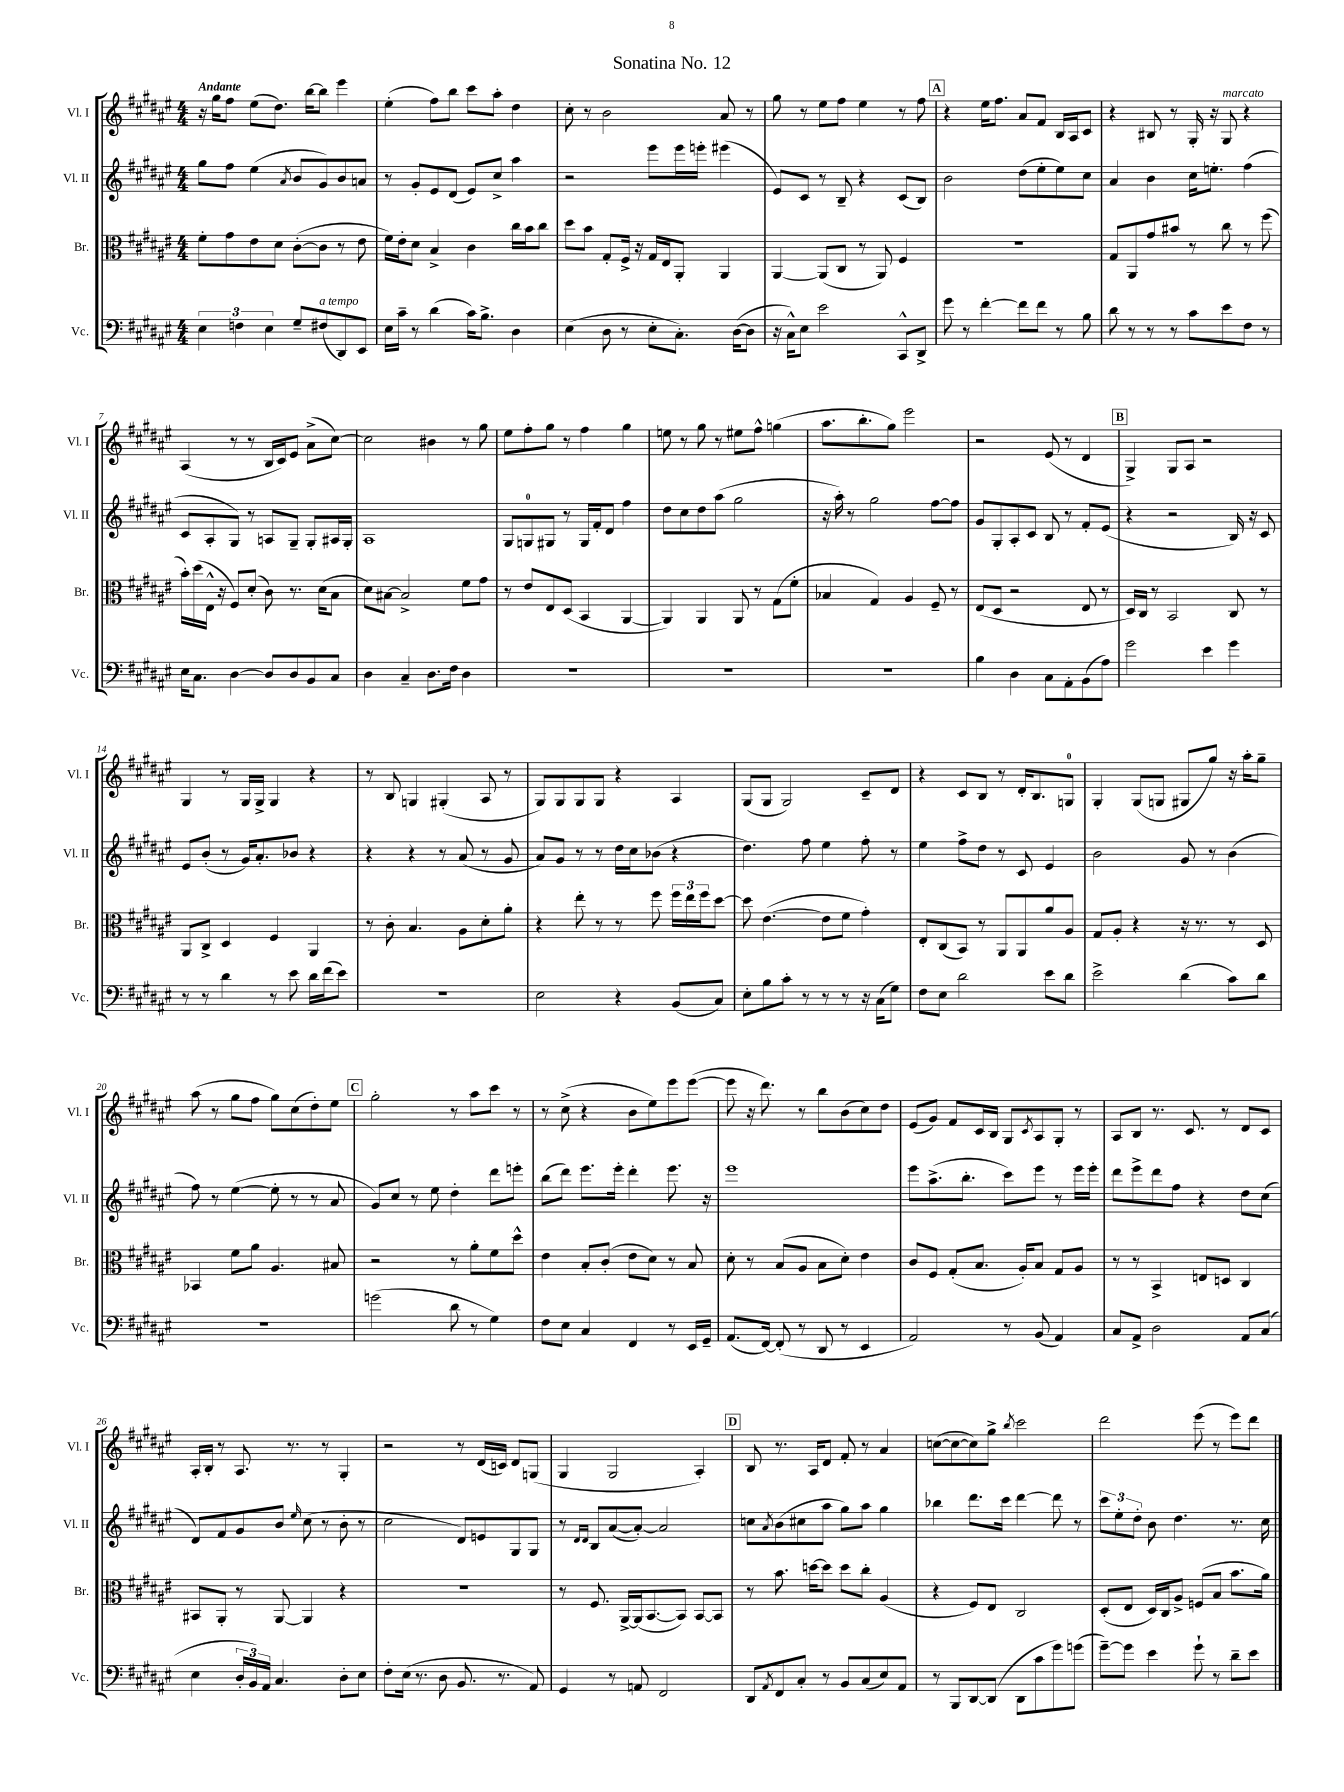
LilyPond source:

\header { title = "Sonatina No. 12" }
<<
\new StaffGroup <<
\new Staff = "s0" \with { instrumentName = "Vl. I" shortInstrumentName = "Vl. I" } {
    \clef treble \key fis \major \numericTimeSignature \time 4/4 \tempo "Andante"
    r16 gis''16 fis''8 eis''8( dis''8.) b''16~ b''8 eis'''4 |
    eis''4-.( fis''8) b''8 cis'''8 ais''8-. dis''4 |
    cis''8-. r8 b'2 ais'8 r8 |
    gis''8 r8 eis''8 fis''8 eis''4 r8 fis''8 |
    \mark \markup { \box "A" } r4 eis''16 fis''8. ais'8 fis'8 b16 ais16 cis'8 |
    r4 bis8 r8 gis16-. r16 gis8^\markup { \italic "marcato" } r4 |
    ais4( r8 r8 b16 cis'16) eis'8 ais'8->( cis''8~) |
    cis''2 bis'4 r8 gis''8 |
    eis''8 fis''8-. gis''8 r8 fis''4 gis''4 |
    e''8 r8 gis''8 r8 eis''8 fis''8-^ g''4( |
    ais''8. b''8.-. gis''8) eis'''2 |
    r2 eis'8( r8 dis'4 |
    \mark \markup { \box "B" } gis4->) gis8 ais8 r2 |
    gis4 r8 gis16 gis16-> gis4 r4 |
    r8 b8 g4 gis4-.( ais8 r8 |
    gis8) gis8 gis8 gis8 r4 ais4 |
    gis8( gis8 gis2) cis'8-- dis'8 |
    r4 cis'8 b8 r8 dis'16-. b8. g8-0 |
    gis4-. gis8( g8 gis8 gis''8) r16 ais''16-. gis''8-- |
    ais''8( r8 gis''8 fis''8 gis''8) cis''8( dis''8-.) eis''8 |
    \mark \markup { \box "C" } gis''2-. r8 ais''8 cis'''8 r8 |
    r8 cis''8->( r4 b'8 eis''8) eis'''8 eis'''8~( |
    eis'''8 r16 dis'''8.) r8 b''8 b'8( cis''8) dis''8 |
    eis'8( gis'8) fis'8 cis'16 b16 gis8 \acciaccatura { cis'8 } ais8 gis8-. r8 |
    ais8 b8 r8. cis'8. r8 dis'8 cis'8 |
    ais16-. b16-. r8 ais8. r8. r8 gis4-. |
    r2 r8 dis'16( c'16) dis'8 g8( |
    gis4 gis2 ais4-.) |
    \mark \markup { \box "D" } b8 r8. ais16 dis'8 fis'8-. r8 ais'4 |
    c''8~( c''8~ c''8) gis''8-> \acciaccatura { b''8 } cis'''2 |
    dis'''2 eis'''8( r8 eis'''8) dis'''8 \bar "|." |
}
\new Staff = "s1" \with { instrumentName = "Vl. II" shortInstrumentName = "Vl. II" } {
    \clef treble \key fis \major \numericTimeSignature \time 4/4
    gis''8 fis''8 eis''4( \acciaccatura { ais'8 } b'8 gis'8) b'8 a'8 |
    r8 gis'8-. eis'8 dis'8( eis'8) cis''8-> ais''4 |
    r2 eis'''8 eis'''16 e'''16-. eis'''4( |
    eis'8) cis'8 r8 b8-- r4 cis'8( b8) |
    \mark \markup { \box "A" } b'2 dis''8( eis''8-. eis''8) cis''8 |
    ais'4 b'4 cis''16 e''8.-. fis''4( |
    cis'8 ais8-. gis8) r8 a8 gis8-- gis8-. ais16 gis16-. |
    ais1 |
    gis8 g8-0 gis8 r8 gis16 fis'16-. dis'8 fis''4 |
    dis''8 cis''8 dis''8 ais''8( gis''2 |
    r16 ais''16-.) r8 gis''2 fis''8~ fis''8 |
    gis'8 gis8-. ais8-. cis'8 b8 r8 fis'8-. eis'8( |
    \mark \markup { \box "B" } r4 r2 b16) r16 cis'8 |
    eis'8 b'8-.( r8 gis'16) ais'8.-. bes'8 r4 |
    r4 r4 r8 ais'8( r8 gis'8 |
    ais'8) gis'8 r8 r8 dis''16 cis''16 bes'8( r4 |
    dis''4.) fis''8 eis''4 fis''8-. r8 |
    eis''4 fis''8-> dis''8 r8 cis'8 eis'4 |
    b'2 gis'8 r8 b'4( |
    fis''8) r8 eis''4~( eis''8-. r8 r8 ais'8 |
    \mark \markup { \box "C" } gis'8) cis''8 r8 eis''8 dis''4-. dis'''8 e'''8-. |
    b''8( dis'''8) eis'''8. eis'''16-. dis'''4-. eis'''8. r16 |
    eis'''1 |
    eis'''8 ais''8.->( b''8.-. cis'''8) eis'''8 r8 eis'''16 eis'''16-. |
    dis'''8 eis'''8-> dis'''8 fis''8 r4 dis''8 cis''8( |
    dis'8) fis'8 gis'8 b'8 \grace { eis''16 } cis''8( r8 b'8-. r8 |
    cis''2 dis'8) e'8 gis8 gis8 |
    r8 \grace { dis'16 dis'16 } b8 ais'8~( ais'8~-.) ais'2 |
    \mark \markup { \box "D" } c''8 \acciaccatura { ais'8 } b'8( cis''8 ais''8 gis''8) ais''8 gis''4 |
    bes''4 dis'''8. cis'''16 dis'''4~ dis'''8 r8 |
    \tuplet 3/2 { cis'''8 eis''8-. dis''8-. } b'8 dis''4. r8. cis''16 \bar "|." |
}
\new Staff = "s2" \with { instrumentName = "Br." shortInstrumentName = "Br." } {
    \clef alto \key fis \major \numericTimeSignature \time 4/4
    fis'8-. gis'8 eis'8 dis'8 cis'8~-.( cis'8 r8 eis'8 |
    fis'16) eis'16-. dis'8 b4-> cis'4 cis''16 b'16 cis''8 |
    dis''8 b'8 gis8-. fis16-> r16 gis16 eis16 ais,8-. ais,4 |
    ais,4~ ais,8( cis8 r8 ais,8) fis4 |
    \mark \markup { \box "A" } R1 |
    gis8 ais,8 gis'8 bis'8 r8 cis''8 r8 fis''8( |
    b'16-.) dis''16( eis16-^ r16 fis8) dis'8-.( cis'8) r8. dis'16( b8 |
    dis'8) bis8~ bis2-> fis'8 gis'8 |
    r8 eis'8 eis8 dis8( b,4 ais,4~ |
    ais,4) ais,4 ais,8 r8 gis8( fis'8-. |
    bes4 gis4) ais4 fis8-- r8 |
    eis8( dis8 r2 eis8 r8 |
    \mark \markup { \box "B" } dis16) cis16 r8 b,2 cis8 r8 |
    ais,8 cis8-> dis4 fis4 ais,4 |
    r8 cis'8-. b4. ais8 dis'8-. ais'8-. |
    r4 eis''8-. r8 r8 fis''8 \tuplet 3/2 { fis''16 eis''16 fis''16 } dis''8~ |
    dis''8 eis'4.~( eis'8 fis'8 gis'4-.) |
    eis8-. cis8( b,8) r8 ais,8 ais,8 ais'8 ais8 |
    gis8 ais8-. r4 r16 r8. r8 dis8 |
    bes,4 fis'8 ais'8 ais4. bis8 |
    \mark \markup { \box "C" } r2 r8 ais'8-. fis'8 dis''8-^ |
    eis'4 b8-. cis'8-.( eis'8 dis'8) r8 b8 |
    dis'8-. r8 b8( ais8 b8 dis'8-.) eis'4 |
    cis'8 fis8 gis8-.( b8. ais16-.) b8 gis8 ais8 |
    r8 r8 b,4-> e8 d8 cis4 |
    bis,8 ais,8-. r8 ais,8~ ais,4 r4 |
    R1 |
    r8 fis8. ais,16~-> ais,16( b,8.~ b,8) b,8~ b,8 |
    \mark \markup { \box "D" } r8 b'8. d''16~ d''8 d''8 cis''8-. ais4( |
    r4 fis8) eis8 cis2 |
    dis8-.( eis8 dis16) cis16 ais8-> f8( b8 b'8. ais'16) \bar "|." |
}
\new Staff = "s3" \with { instrumentName = "Vc." shortInstrumentName = "Vc." } {
    \clef bass \key fis \major \numericTimeSignature \time 4/4
    \tuplet 3/2 { eis4 f4 eis4 } gis8-- fis8^\markup { \italic "a tempo" }( dis,8) eis,8 |
    eis16 cis'16-- r8 dis'4( cis'16) b8.-> dis4 |
    eis4( dis8 r8 eis8-. cis8.-.) dis16~( dis8 |
    r16 cis16-^) eis8 eis'2 cis,8-^ dis,8-> |
    \mark \markup { \box "A" } gis'8 r8 fis'4~-. fis'8 fis'8 r8 b8 |
    dis'8 r8 r8 r8 cis'8 eis'8 fis8 r8 |
    eis16 cis8. dis4~ dis8 dis8 b,8 cis8 |
    dis4 cis4-- dis8. fis16 dis4 |
    R1 |
    R1 |
    R1 |
    b4 dis4 cis8 ais,8-. b,8( ais8) |
    \mark \markup { \box "B" } gis'2 eis'4 gis'4 |
    r8 r8 dis'4 r8 eis'8 dis'16 fis'16( eis'8) |
    r1 |
    eis2 r4 b,8( cis8) |
    eis8-. b8 cis'8-. r8 r8 r8 r16 cis16( gis8) |
    fis8 eis8 dis'2 eis'8 dis'8 |
    eis'2-> dis'4( cis'8) dis'8 |
    R1 |
    \mark \markup { \box "C" } g'2( dis'8 r8 gis4) |
    fis8 eis8 cis4 fis,4 r8 eis,16 gis,16-- |
    ais,8.( fis,16~) fis,8-.( r8 dis,8 r8 eis,4 |
    ais,2) r8 b,8( ais,4) |
    cis8 ais,8-> dis2 ais,8 cis8( |
    eis4 \tuplet 3/2 { dis16-. b,16) ais,16 } cis4. dis8-. eis8 |
    fis8-. eis16( r8. dis8 b,8. r8. ais,8) |
    gis,4 r8 a,8 fis,2 |
    \mark \markup { \box "D" } dis,8 \acciaccatura { ais,8 } fis,8 cis8-. r8 b,8 cis8( eis8) ais,8 |
    r8 b,,8 dis,8~ dis,8( dis,8 cis'8 gis'8) g'8( |
    gis'8~--) gis'8 eis'4 gis'8-! r8 dis'8-- eis'8 \bar "|." |
}
>>
>>
